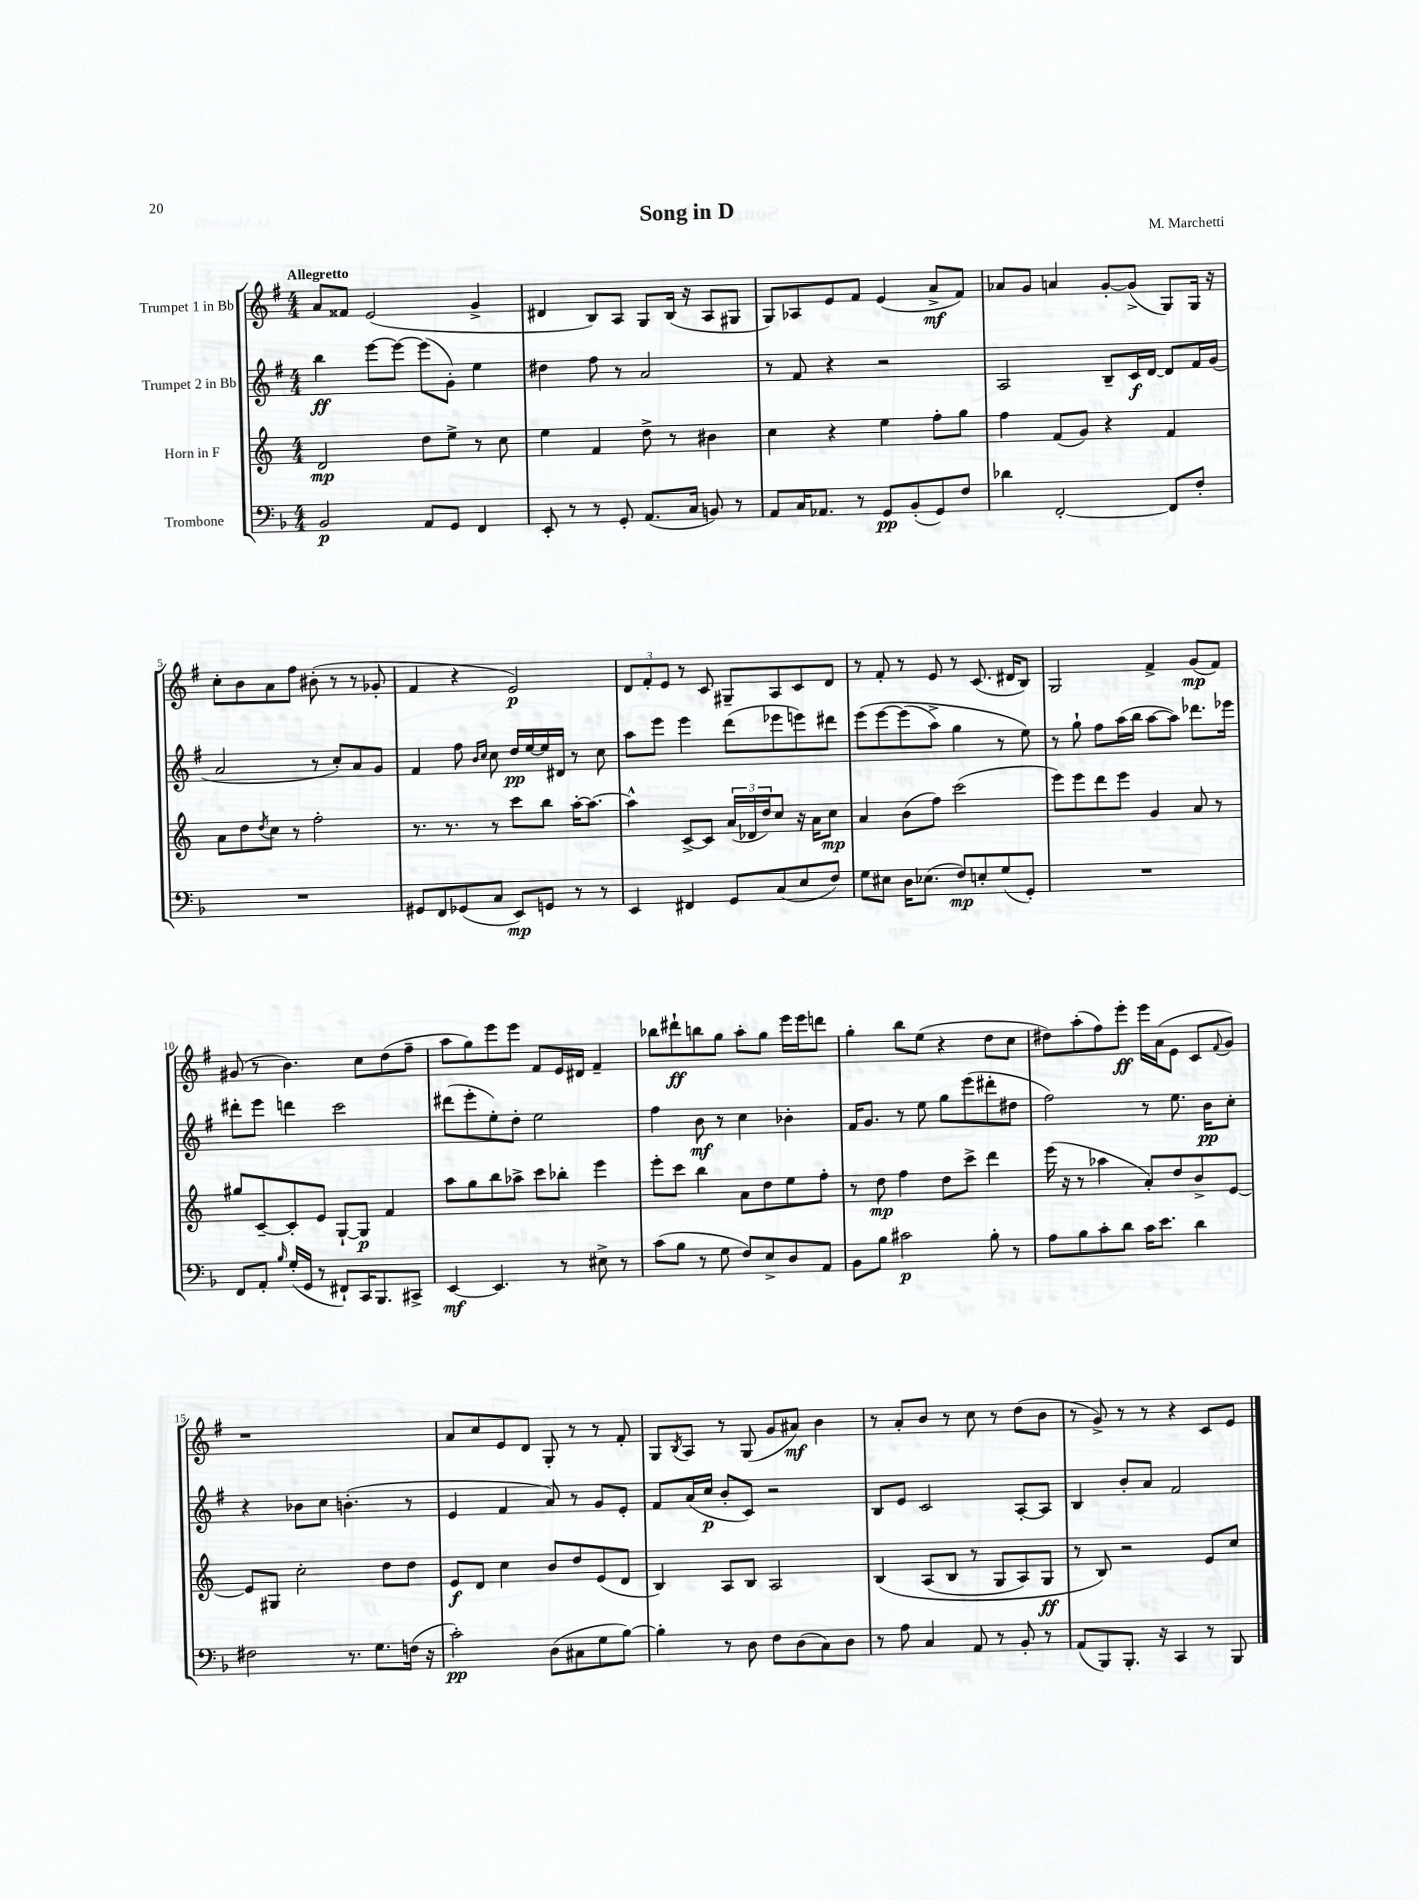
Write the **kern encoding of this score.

**kern	**kern	**kern	**kern
*staff4	*staff3	*staff2	*staff1
*clefF4	*clefG2	*clefG2	*clefG2
*k[b-]	*k[]	*k[f#]	*k[f#]
*M4/4	*M4/4	*M4/4	*M4/4
2BB-/	2d/	4bb\	8a/L
.	.	.	8f##/J
.	.	[8eee\L	(2e/
.	.	8eee\_J	.
8AA/L	8dd\L	(8eee\]L	.
8GG/J	8ee^\J	8g'\J)	.
4FF/	8r	4ee\	4g^/
.	8cc\	.	.
=	=	=	=
8EE'/	4ee\	4dd#\	4d#/
8r	.	.	.
8r	4f/	8ff#\	8B/L)
8GG'/	.	8r	8A/J
(8.AA/L	8dd^\	2a/	8G/L
.	8r	.	(16B/Jk
16C/Jk	.	.	16r
8BB/)	4b#\	.	8A/L
8r	.	.	8G#/J
=	=	=	=
8AA/L	4cc\	8r	8G/L)
16C/K	.	8f#/	8A-/
8.AA-/J	.	.	.
.	4r	4r	8e/
8r	.	.	8f#/J
8GG/L	4ee\	2r	(4e/
(8BB-'/	.	.	.
8GG/)	8ff'\L	.	8a^/L
8F/J	8gg\J	.	8f#/J)
=	=	=	=
4d-\	4ff\	2A/	8a-/L
.	.	.	8g/J
[2FF'/	(8f/L	.	4a/
.	8g/J)	.	.
.	4r	8B~/L	[8g'/L
.	.	16c/L	(8g^/]J
.	.	[16d/JJ	.
8FF/]L	4f/	8d/]L	8G/L)
8F'/J	.	16f#/L	16G/Jk
.	.	(16g/JJ	16r
=	=	=	=
1r	8a\L	2a/	8cc'\L
.	8dd\	.	8b\
.	8qdd/	.	.
.	8cc\J	.	8a\
.	8r	.	8ff#\J
.	2ff'\	8r	(8b#'\
.	.	8cc'/L)	8r
.	.	8a/	8r
.	.	8g/J	8g-'/
=	=	=	=
8GG#/L	8.r	4f#/	4f#/
8FF/	.	.	.
.	8.r	.	.
(8GG-/	.	8ff#\	4r
.	.	16qqb/LL	.
.	.	16qqcc/JJ	.
8C/J	8r	8cc\	.
8EE/L)	8ccc\L	16dd/LL	2e/)
.	.	[16ee/	.
8GG/J	8bb\J	16ee/]	.
.	.	16d#/JJ	.
8r	[16aa'\LK	8r	.
.	8.aa\_J	.	.
8r	.	8cc\	.
=	=	=	=
4EE/	4aa^^\]	8aa\L	12d/L
.	.	.	12f#'/
.	.	8eee\J	.
.	.	.	12e/J
4FF#/	[8c^/L	4eee\	8r
.	8c/]J	.	8c/
8GG/L	(24a/LL	(8ddd\L	8G#~/L
.	24d-/	.	.
.	24dd/J)	.	.
(8C/	8cc/J	8eee-\	8A/
8E/	16r	8eee\)	8c/
.	16a\LK	.	.
8F/J)	8cc\J	8ddd#\J	8d/J
=	=	=	=
8G\L	4a/	&(8eee\L	8r
8E#\J	.	[8eee\	8f#'/
16D\LK	(8b\L	(8eee\]	8r
(8.E-\J	.	.	.
.	8ff\J)	8aa^\J)	8e/
8F/L)	(2ccc\	4gg\	8r
8E'/	.	.	(8.c/
(8G/	.	8r	.
.	.	.	16d#/LK
8GG'/J)	.	8ee\&)	8B/J)
=	=	=	=
1r	8eee\L)	8r	2G/
.	8eee\	8gg`\	.
.	8ddd\	8ff#\L	.
.	8eee\J	(16aa\L	.
.	.	16bb\JJ	.
.	4g/	[8aa\L	4f#^/
.	.	8aa\]J)	.
.	8a/	8.ddd-\L	(8g/L
.	8r	.	8f#/J)
.	.	16eee-\Jk	.
=	=	=	=
8FF/L	8gg#/L	8ddd#'\L	(8g#/
8AA'/J	[8c~/	8eee\J	8r
16qqB-/	.	.	.
(16G'/LL	8c'/]	4ddd\	4.b\)
16GG/JJ	.	.	.
8r	8e/J	.	.
8FF#`/L)	[8G`/L	2ccc\	.
16CC/K	8G/]J	.	8cc\L
8.BBB-/	.	.	.
.	4f/	.	(8dd\
8CC#^/J	.	.	8ff#~\J
=	=	=	=
[4EE/	8aa\L	(8ddd#\L	8aa\L
.	8gg\	8eee'\	8gg\)
4.EE/]	8bb\	8ee'\)	8eee\
.	8aa-^\J	8dd'\J	8eee\J
.	8ccc\L	2ee\	8f#/L
8r	8bb-'\J	.	16e/L
.	.	.	16d#/JJ
8E#^\	4eee\	.	4f#~/
8r	.	.	.
=	=	=	=
(8c\L	8eee'\L	4ff#\	8bb-\L
8B-\J	8ccc\J	.	8ddd#`\
8r	4bb\	8b\	8bb\
8G\	.	8r	8gg\J
8F/L)	8a\L	4cc\	8aa'\L
8E^/	8dd\	.	8gg\J
8D/	8ee\	4b-'\	16eee\LL
.	.	.	16eee\J
8AA/J	8ff'\J	.	8ddd\J
=	=	=	=
8BB-\L	8r	16f#/LK	4gg'\
.	.	8.g/J	.
8B-\J	8dd\	.	.
2c#\	4ff\	8r	8bb\L
.	.	8ee\	(8ee\J
.	8dd\L	8gg\L	4r
.	8ccc^\J	(8eee\	.
8B-'\	4ddd\	8ddd#'\	8dd\L
8r	.	8dd#\J	8cc\J
=	=	=	=
8A\L	(16eee\	2ff#\)	8dd#\L)
.	16r	.	.
8B-\	8r	.	(8aa'\
8c'\	4aa-\	.	8ff#\)
8d\J	.	.	8eee'\J
16c\LK	8a'/L)	8r	16eee\LL
8.e\J	.	.	(16a\J
.	8dd/	8.ee\	8e\J
4d\	8b^/	.	8c/L
.	.	16b\LK	.
.	.	.	8qqf#/
.	[8e/J	8cc'\J	8g/J)
=	=	=	=
2F#\	8e/]L	4r	1r
.	8G#/J	.	.
.	2cc'\	8b-\L	.
.	.	8cc\J	.
8.r	.	(4.b'\	.
8.G\L	.	.	.
.	8dd\L	.	.
(16F\Jk	8dd\J	8r	.
16r	.	.	.
=	=	=	=
2c'\)	8e/L	4e/	8a/L
.	8d/J	.	8cc/
.	4cc\	4f#/	8e/
.	.	.	8d/J
(8D\L	8b/L	8a/)	8G'/
8C#\	8dd/	8r	8r
8G\	(8e/	8g/L	8r
[8B-\J)	8d/J	8e'/J	8f#'/
=	=	=	=
4B-'\]	4B/)	8f#/L	8G/L
.	.	.	8qB/
.	.	(16a/L	8A/J
.	.	16cc/JJ	.
8r	8A/L	8b'/L	8r
8D\	8B/J	8c/J)	(8G/
8F\L	2A/	2r	8g/L
(8D\	.	.	8a#/J)
8C\)	.	.	4b\
8D\J	.	.	.
=	=	=	=
8r	&(4B/	8B/L	8r
8A\	.	8e/J	8a'/L
4C/	(8A/L	2c/	8b/J
.	8B/J	.	8r
8AA/	8r	.	8cc\
8r	8G/L	.	8r
8BB-'/	8A/)	[8A'/L	(8dd\L
8r	8G/J	8A/]J	8b\J
=	=	=	=
(8AA/L	8r	4B/	8r
8BBB-/)	8B/&)	.	8g^/)
8.BBB-'/J	2r	8b'/L	8r
.	.	8a/J	8r
16r	.	.	.
4CC/	.	2f#/	4r
8r	8e/L	.	8c/L
8BBB-/	8cc/J	.	8e/J
==	==	==	==
*-	*-	*-	*-
